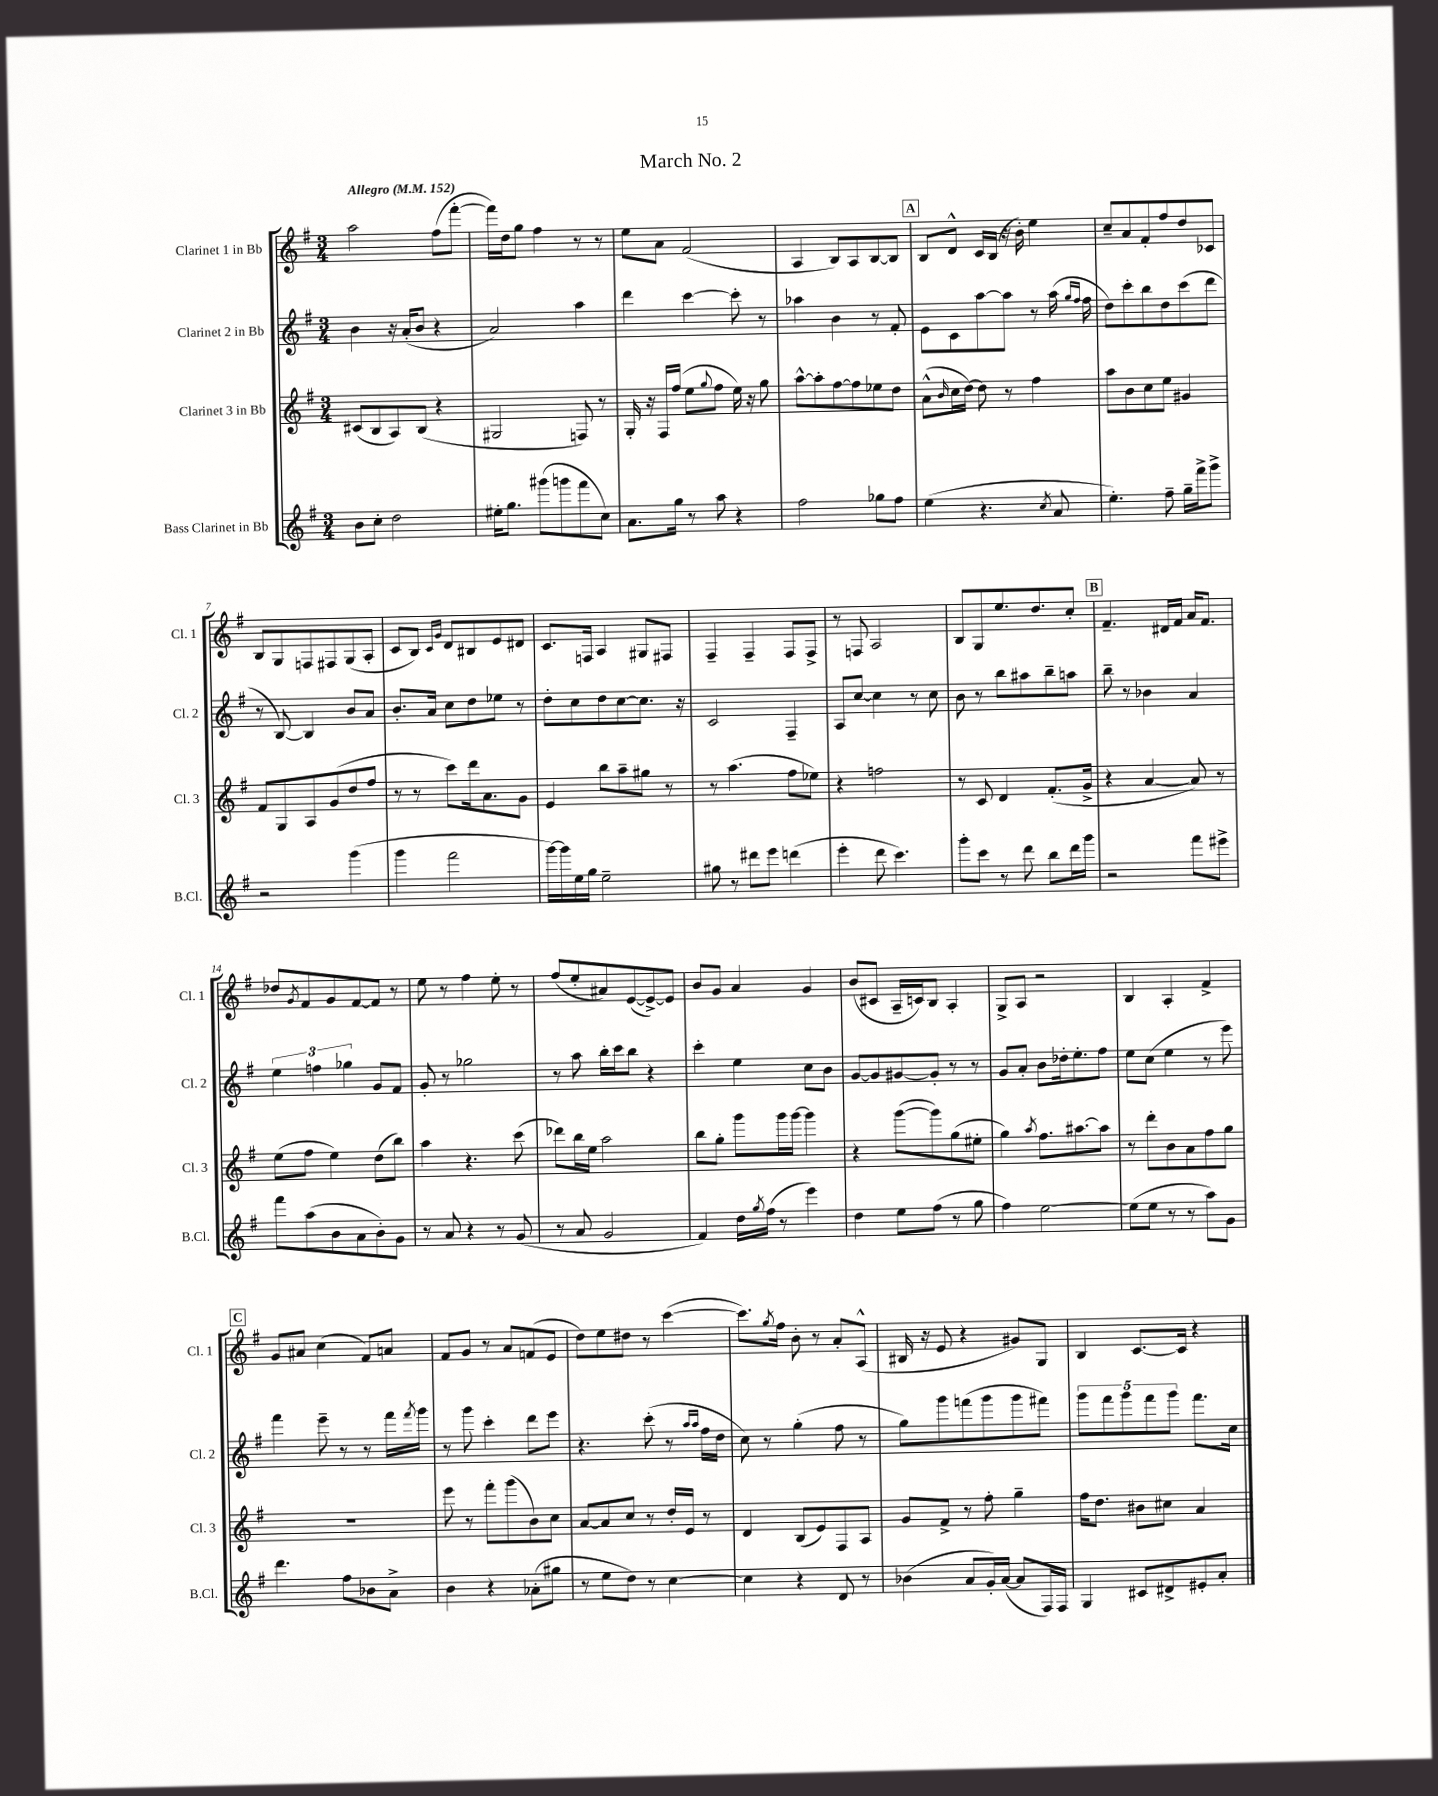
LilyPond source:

\header { title = "March No. 2" }
<<
\new StaffGroup <<
\new Staff = "s0" \with { instrumentName = "Clarinet 1 in Bb" shortInstrumentName = "Cl. 1" } {
    \clef treble \key g \major \numericTimeSignature \time 3/4 \tempo "Allegro" 4 = 152
    a''2 fis''8( fis'''8~-. |
    fis'''16) d''16 g''8 fis''4 r8 r8 |
    e''8 a'8 fis'2( |
    a4 b8) a8 b8~ b8 |
    \mark \markup { \box "A" } b8 d'8-^ c'16 b16( r16 b'16-.) e''4 |
    c''8-- a'8 fis'8-. fis''8 d''8 ces'8 |
    b8 g8 f8 fis8 g8( a8-. |
    c'8 b8) \grace { c'16 g'16 } d'8 bis8 e'8 dis'8 |
    c'8. f16 a4 gis8 fis8 |
    fis4-- fis4-- fis8 fis8-> |
    r8 f8 a2 |
    b8 g8 e''8. d''8. c''8-. |
    \mark \markup { \box "B" } fis'4.-- dis'16 fis'16 a'16 fis'8. |
    des''8 \acciaccatura { g'8 } fis'8 g'8 fis'8~ fis'8 r8 |
    e''8 r8 fis''4 e''8-. r8 |
    fis''8( e''8-. ais'8) e'8~( e'8~->) e'8 |
    b'8 g'8 a'4 g'4 |
    b'8( cis'8 a16-- c'16) b8 a4-. |
    g8-> a8 r2 |
    b4 a4-. fis'4-> |
    \mark \markup { \box "C" } g'8 ais'8 c''4( fis'8) a'8 |
    fis'8 g'8 r8 a'8 f'8( e'8 |
    d''8) e''8 dis''8 r8 c'''4~( |
    c'''8.) \acciaccatura { g''8 } fis''16 b'8-. r8 a'8-. a8-^( |
    bis16 r16 e'8 r4 gis'8) g8 |
    b4 c'8.~ c'16 r4 \bar "|." |
}
\new Staff = "s1" \with { instrumentName = "Clarinet 2 in Bb" shortInstrumentName = "Cl. 2" } {
    \clef treble \key g \major \numericTimeSignature \time 3/4
    b'4 r16 a'16-.( b'8 r4 |
    a'2) a''4 |
    d'''4 c'''4~ c'''8-. r8 |
    aes''4 b'4 r8 fis'8-. |
    \mark \markup { \box "A" } e'8 c'8 a''8~ a''8 r8 a''16( \grace { g''16 fis''16 } fis''16 |
    d''8) c'''8-. b''8 d''8 c'''8( d'''8 |
    r8 b8~) b4 b'8 a'8 |
    b'8.-. a'16 c''8 d''8 ees''8 r8 |
    d''8-. c''8 d''8 c''8~ c''8. r16 |
    c'2 fis4-- |
    a8 c''8~ c''4 r8 c''8 |
    b'8 r8 b''8 ais''8 b''8-- a''8 |
    \mark \markup { \box "B" } b''8-- r8 bes'4 a'4 |
    \tuplet 3/2 { e''4 f''4 ges''4 } g'8 fis'8 |
    g'8-. r8 ges''2 |
    r8 a''8 b''16-. c'''16 b''8 r4 |
    c'''4-. e''4 c''8 b'8 |
    g'8~ g'8 gis'8~ gis'8-. r8 r8 |
    g'8 a'8-. b'8 des''16-. e''8.-. fis''8 |
    e''8 c''8( e''4 r8 e'''8) |
    \mark \markup { \box "C" } fis'''4 e'''8-- r8 r8 fis'''16 \acciaccatura { fis'''8 } g'''16 |
    r8 g'''8 c'''4-. d'''8 e'''8 |
    r4. c'''8-.( r8 \grace { a''16 a''16 } fis''16 d''16 |
    c''8) r8 g''4-.( fis''8 r8 |
    g''8) g'''8 f'''8( g'''8 g'''8 fis'''8) |
    \tuplet 5/4 { g'''8 fis'''8 g'''8 fis'''8 g'''8 } fis'''8. c''16 \bar "|." |
}
\new Staff = "s2" \with { instrumentName = "Clarinet 3 in Bb" shortInstrumentName = "Cl. 3" } {
    \clef treble \key g \major \numericTimeSignature \time 3/4
    cis'8( b8 a8) b8( r4 |
    gis2 f8) r8 |
    g16-. r16 fis16 fis''16( e''8 \appoggiatura { g''8 } fis''8 e''16) r16 g''8 |
    a''8~-^ a''8-. fis''8~ fis''8 ees''8 d''8 |
    \mark \markup { \box "A" } a'8-^( \grace { b'16 } c''16 d''16~) d''8 r8 fis''4 |
    a''8 b'8 c''8 e''8 gis'4 |
    fis'8 g8 a8 g'8( d''8 fis''8 |
    r8 r8 c'''8) d'''16 a'8. g'8 |
    e'4 b''8 a''8-- gis''8 r8 |
    r8 a''4.( fis''8 ees''8) |
    r4 f''2 |
    r8 c'8 d'4 fis'8.-.( g'16-> |
    \mark \markup { \box "B" } r4 a'4~ a'8) r8 |
    e''8( fis''8 e''4) d''8( b''8) |
    a''4 r4. c'''8( |
    des'''8) b''16 e''16 a''2 |
    b''8 g''8-. g'''8 g'''16 g'''16~ g'''4 |
    r4 g'''8~( g'''8) g''8( eis''8-. |
    g''4) \acciaccatura { a''8 } fis''8. ais''8.~ ais''8 |
    r8 d'''8-. b'8 a'8 fis''8 g''8 |
    \mark \markup { \box "C" } R2. |
    e'''8 r8 fis'''8-. g'''8( b'8) c''8 |
    a'8~ a'8 c''8 r8 d''16-. e'16 r8 |
    d'4 b8( e'8) fis8 a8 |
    g'8 fis'8-> r8 fis''8-. g''4-- |
    fis''16 d''8. bis'8 cis''8 a'4 \bar "|." |
}
\new Staff = "s3" \with { instrumentName = "Bass Clarinet in Bb" shortInstrumentName = "B.Cl." } {
    \clef treble \key g \major \numericTimeSignature \time 3/4
    b'8 c''8-. d''2 |
    eis''16-. g''8. gis'''8( g'''8 fis'''8 c''8) |
    a'8. g''16 r8 a''8 r4 |
    fis''2 ges''8 fis''8 |
    \mark \markup { \box "A" } e''4( r4. \acciaccatura { c''8 } a'8 |
    e''4.-.) fis''8-- g''16-- fis'''16-> g'''8-> |
    r2 g'''4( |
    g'''4 fis'''2 |
    g'''16~) g'''16 e''16 g''16 e''2-- |
    gis''8 r8 dis'''8 e'''8 d'''4( |
    e'''4-. d'''8 c'''4.) |
    g'''8-. c'''8 r8 d'''8 b''8 d'''16 g'''16 |
    \mark \markup { \box "B" } r2 fis'''8 eis'''8-> |
    fis'''8 a''8( b'8 a'8 b'8-.) g'8 |
    r8 a'8 r4 r8 g'8( |
    r8 a'8 g'2 |
    fis'4) d''16 \acciaccatura { g''8 } fis''16( r8 e'''4) |
    d''4 e''8 fis''8( r8 g''8 |
    fis''4) e''2~ |
    e''8( e''8 r8 r8 a''8) g'8 |
    \mark \markup { \box "C" } d'''4. fis''8 bes'8 a'8-> |
    b'4 r4 aes'8-.( gis''8 |
    r8 e''8 d''8) r8 c''4~ |
    c''4 r4 d'8 r8 |
    bes'4( a'8 g'16-.) a'16~( a'8 fis16) fis16 |
    g4 cis'8 dis'8-> eis'8-. a'8-. \bar "|." |
}
>>
>>
